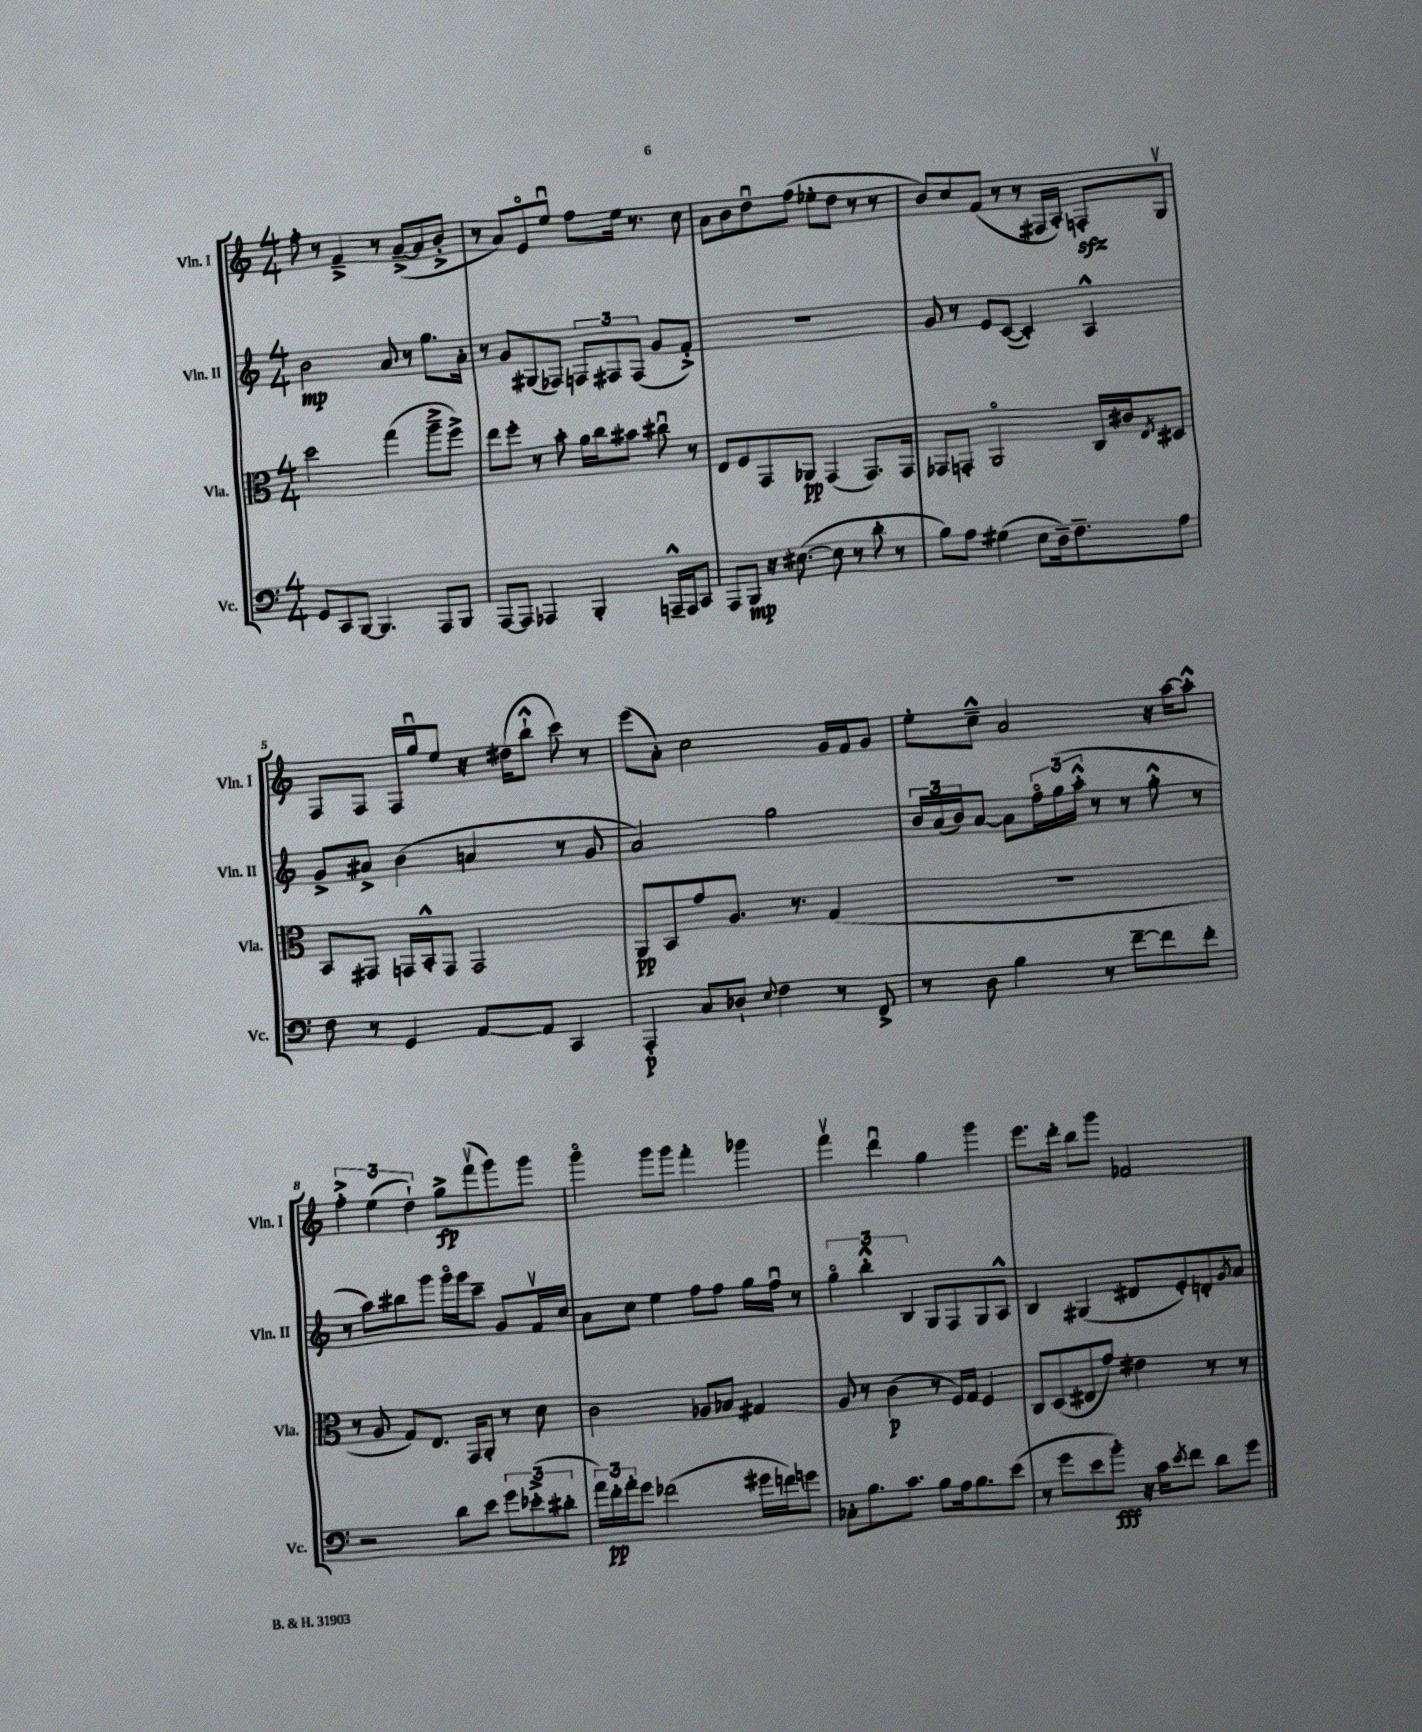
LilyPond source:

<<
\new StaffGroup <<
\new Staff = "s0" \with { instrumentName = "Vln. I" shortInstrumentName = "Vln. I" } {
    \clef treble \key c \major \numericTimeSignature \time 4/4
    f''8-. r8 f'4---> r8 a'8~--->( a'8 b'8-.-> |
    r8 a'8) e'8\flageolet e''8\downbow f''8 e''16 r8. c''8 |
    a'8 b'8 d''8\downbow f''8( ees''8-. d''8 r8 r8 |
    b'8) c''8 f'8( r8 r8 fis16 a16-.) f8-.\sfz g8\upbow |
    f8 f8 f16 g''16\downbow e''8 r16 dis''16( b''8-!-^ c'''8) r8 |
    e'''8( a'8-.) c''2 g'16 f'16 g'8 |
    e''8-. c''8---^ a'2 r16 a''16~ a''8-.-^ |
    \tuplet 3/2 { f''4-.-> e''4( d''4-!) } g''8->\fp f'''8\upbow( g'''8) g'''8 |
    g'''4\flageolet g'''8 g'''8 f'''4-. ges'''4 |
    f'''4\upbow d'''4\downbow g''4 g'''4 |
    e'''8. d'''16-. b''8 g'''8 fes'2 \bar "|." |
}
\new Staff = "s1" \with { instrumentName = "Vln. II" shortInstrumentName = "Vln. II" } {
    \clef treble \key c \major \numericTimeSignature \time 4/4
    b'2\mp a'8 r8 g''8. a'16-. |
    r8 g'8 gis8( fes8) \tuplet 3/2 { f8 fis8 fis8( } g'8 f'8-.->) |
    R1 |
    g'8 r8 e'8 c'8~( c'4-.) a4-^ |
    g'8-> ais'8-> b'4( a'4 r8 g'8 |
    a'2) g''2 |
    \tuplet 3/2 { b'16 a'16( b'16) } a'8~ a'8 \tuplet 3/2 { f''16\flageolet g''16( a''16-.-^ } r8 r8 g''8-.-^ r8 |
    r8 a''8) bis''8 g'''8 g'''16\flageolet g'''16 c'''8-- g'8 f'16\upbow c''16 |
    a'8 c''8 e''4 f''8 f''8 g''16 f''16\downbow r8 |
    \tuplet 3/2 { g''4\flageolet b''4-.-^ b4 } g8 f8 g8 a8-^ |
    b4 gis4( dis'8 e'8-.) d'8-. \acciaccatura { g'8 } a'8 \bar "|." |
}
\new Staff = "s2" \with { instrumentName = "Vla." shortInstrumentName = "Vla." } {
    \clef alto \key c \major \numericTimeSignature \time 4/4
    d''2 g''4( a''8---> f''8->) |
    e''8 f''8-. r8 b'8-. a'16 c''16 bis'8 cis''8\downbow r8 |
    e8 f8 g,8 aes,8\pp g,4( g,8.) g,16 |
    ges,8 g,8-. a,2\flageolet c16 cis'16 \acciaccatura { e8 } dis8 |
    b,8 gis,8 g,16 b,16-.-^ g,8 g,2 |
    a,8\pp b,8 g'8 a8. r8. g4( |
    R1 |
    r8 a8 g8) e8. g,16 a,8-. r8 d'8 |
    c'2 aes8 bes8 gis4 |
    a8 r8 c'4\p( r8 f16) g16 f4 |
    c8 d8( eis8 g'8) eis'4 r8 r8 \bar "|." |
}
\new Staff = "s3" \with { instrumentName = "Vc." shortInstrumentName = "Vc." } {
    \clef bass \key c \major \numericTimeSignature \time 4/4
    g,8 c,8 b,,8~ b,,4. a,,8 b,,8 |
    a,,8~ a,,8 aes,,4 b,,4-. a,,16---^ a,,16 c,8 |
    a,,8 b,,8\mp r16 eis8.~( eis8 r8 d'8-. r8 |
    b8) a8 gis4( e8 d16--) f8.-- a8 |
    f8 r8 g,4 a,8~ a,8 c,4 |
    a,,4-.\p c8 des8-! \appoggiatura { e8 } f4 r8 f,8-> |
    r8 d8 b4 r8 f'8~-- f'8 f'8-. |
    r2 d'8 e'8 \tuplet 3/2 { g'8 ees'8-.->( dis'8-. } |
    \tuplet 3/2 { a'16) f'16-.\pp a'16-. } g'8 fes'2( gis'16 f'16) g'8 |
    ces8-. b8. c'8. b8 a16 b8. e'8( |
    r8 g'8 e'8 b'8-.\fff) r16 c'16 \acciaccatura { e'8 } f'8 d'8 g'8 \bar "|." |
}
>>
>>
